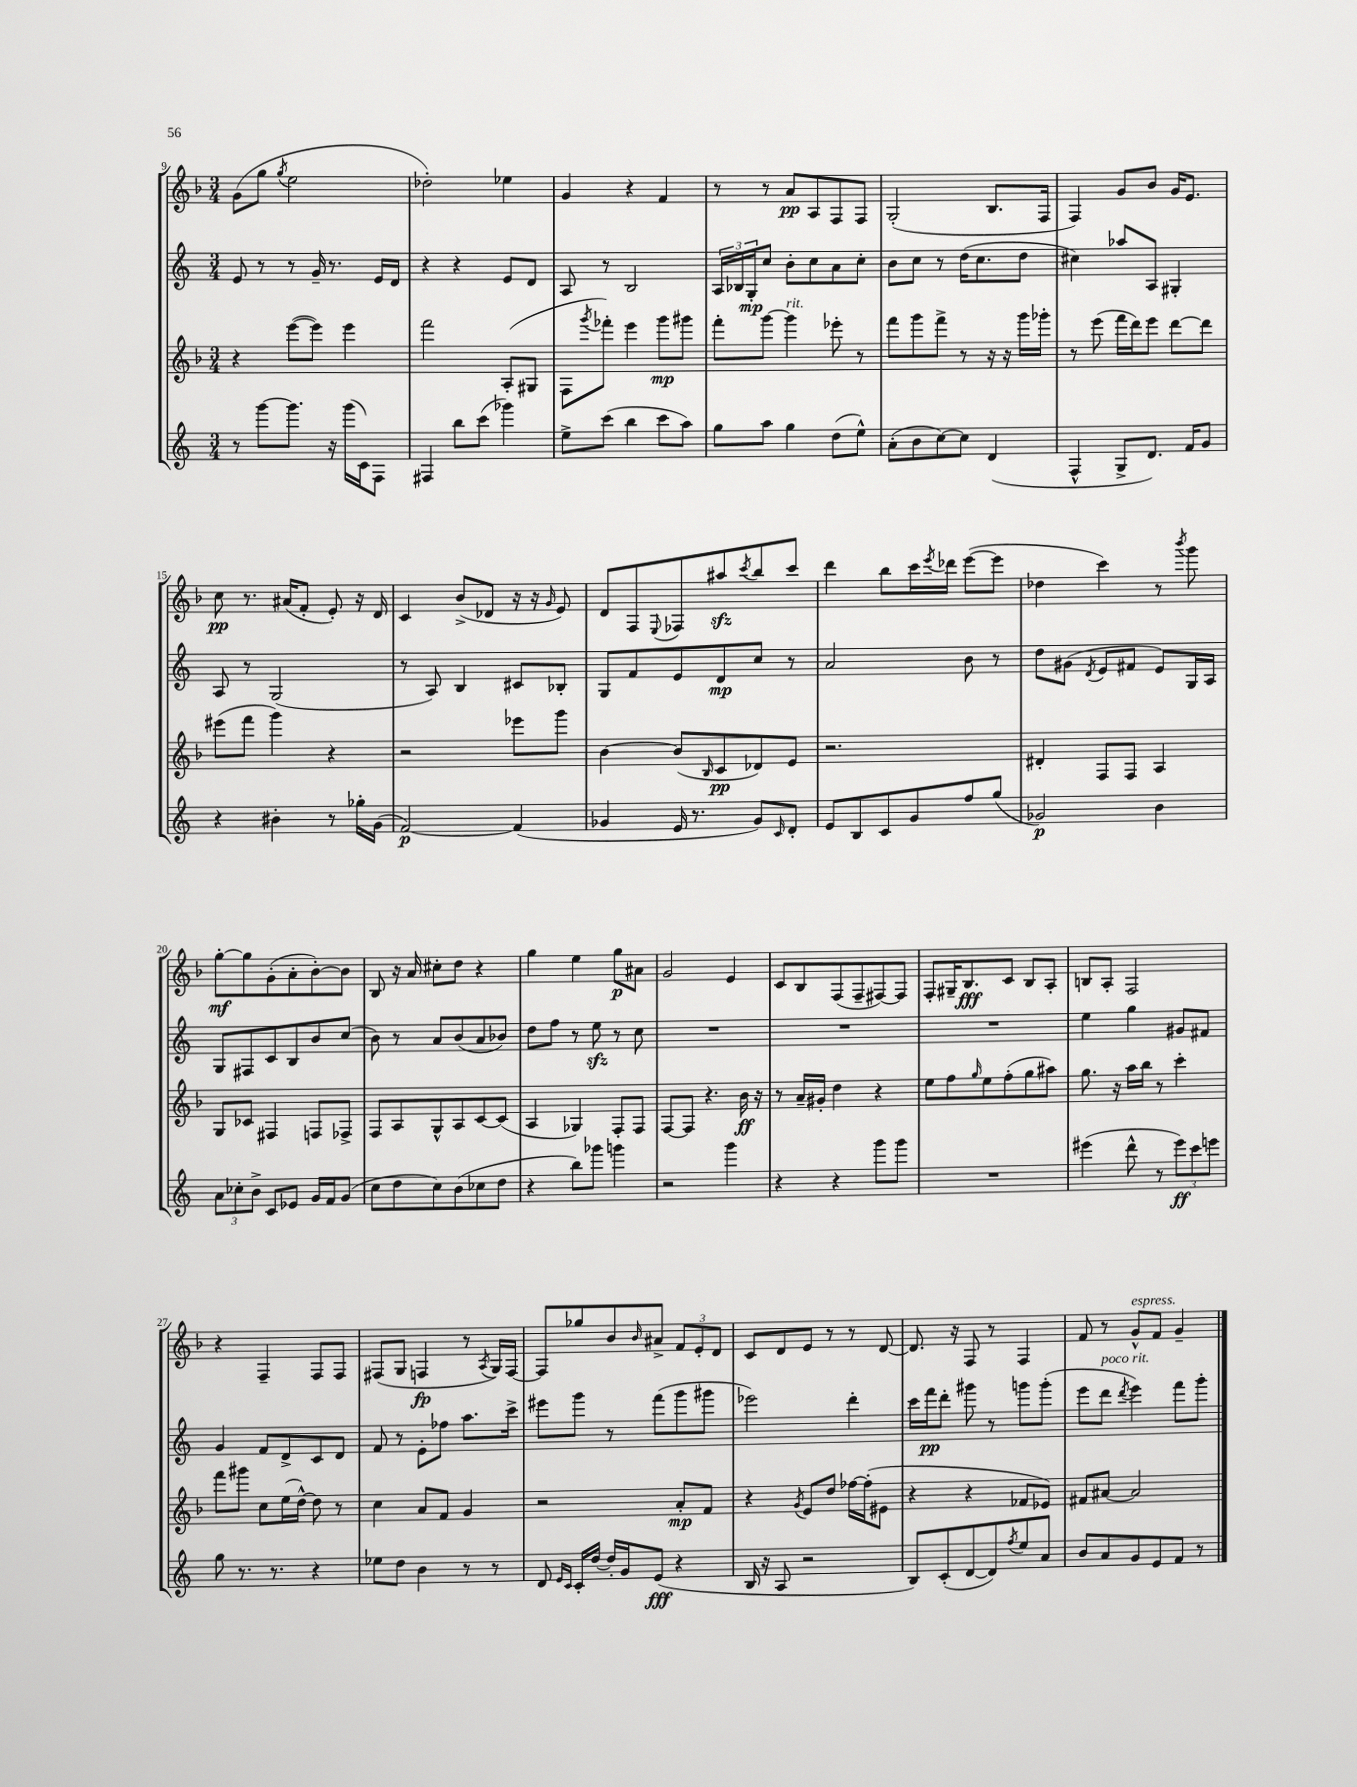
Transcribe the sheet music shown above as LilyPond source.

<<
\new StaffGroup <<
\new Staff = "s0" {
    \clef treble \key f \major \numericTimeSignature \time 3/4
    g'8( g''8 \acciaccatura { g''8 } e''2 |
    des''2-.) ees''4 |
    g'4 r4 f'4 |
    r8 r8 a'8\pp a8 f8 f8 |
    g2-.( bes8. f16 |
    f4) g'8 bes'8 g'16 e'8. |
    c''8\pp r8. ais'16( f'8-. e'8-.) r16 d'16 |
    c'4 bes'8->( des'8 r16 r16 \grace { g'16 } e'8) |
    d'8 f8 \appoggiatura { e8 } fes8 ais''8\sfz \acciaccatura { c'''8 } bes''8 c'''8 |
    d'''4 bes''8 c'''16 \acciaccatura { e'''8 } des'''16 e'''8~( e'''8 |
    des''4 c'''4) r8 \acciaccatura { bes'''8 } g'''8 |
    g''8~-.\mf g''8 g'8-.( a'8-. bes'8~-.) bes'8 |
    bes8 r16 a'16 cis''8-. d''8 r4 |
    g''4 e''4 g''8\p ais'8 |
    g'2 e'4 |
    c'8 bes8 f8( f8-- fis8~) fis8 |
    f8-. gis16-- bes8.\fff c'8 bes8 a8-. |
    b8 a8-. f2 |
    r4 f4-- f8 f8 |
    fis8( g8 f4\fp r8 \acciaccatura { a8 } g16) f16~ |
    f8 ges''8 bes'8 \grace { bes'16 } ais'8-> \tuplet 3/2 { f'8 e'8-. d'8 } |
    c'8 d'8 e'8 r8 r8 d'8~ |
    d'8. r16 f8 r8 f4 |
    f'8 r8 g'8-^^\markup { \italic "espress." } f'8 g'4-- \bar "|." |
}
\new Staff = "s1" {
    \clef treble \key c \major \numericTimeSignature \time 3/4
    e'8 r8 r8 g'16-- r8. e'16 d'16 |
    r4 r4 e'8 d'8 |
    a8 r8 b2 |
    \tuplet 3/2 { a16 bes16 g16-.\mp } c''8 b'8-. c''8 a'8 c''8-. |
    b'8 c''8 r8 d''16( c''8. d''8 |
    cis''4) aes''8 a8 gis4-. |
    a8 r8 g2( |
    r8 a8) b4 cis'8 bes8-. |
    g8 f'8 e'8 d'8\mp c''8 r8 |
    a'2 b'8 r8 |
    d''8 gis'8( \acciaccatura { d'8 } e'8 fis'8 e'8) g16 a16 |
    g8 fis8 c'8 b8 b'8 c''8( |
    b'8) r8 a'8 b'8( a'8 bes'8) |
    d''8 f''8 r8 e''8\sfz r8 c''8 |
    R2. |
    R2. |
    R2. |
    e''4 g''4 gis'8 fis'8 |
    g'4 f'8 d'8-> c'8 d'8 |
    f'8 r8 e'8-. fes''8 a''8. c'''16-> |
    eis'''8 g'''8 r8 f'''8( g'''8 gis'''8 |
    ees'''2) d'''4-. |
    c'''16 f'''16\pp d'''8-. gis'''8 r8 g'''8 g'''8-.( |
    e'''8 d'''8^\markup { \italic "poco rit." } \acciaccatura { d'''8 } e'''4) f'''8 g'''8-. \bar "|." |
}
\new Staff = "s2" {
    \clef treble \key f \major \numericTimeSignature \time 3/4
    r4 e'''8~( e'''8) e'''4 |
    f'''2 a8-.( gis8 |
    f8 \acciaccatura { g'''8 } fes'''8-.) e'''4 g'''8\mp gis'''8 |
    f'''8-. g'''8~ g'''4^\markup { \italic "rit." } ees'''8-. r8 |
    f'''8 g'''8 f'''8-> r8 r16 r16 g'''16 ges'''16-. |
    r8 e'''8( f'''16 d'''16) e'''8 d'''8~ d'''8 |
    eis'''8( f'''8 g'''4) r4 |
    r2 ees'''8 g'''8 |
    bes'4~ bes'8( \grace { bes16 } c'8\pp des'8) e'8 |
    r2. |
    dis'4-. f8 f8 a4 |
    g8 ces'8 fis4 f8 fes8-> |
    f8 a8 g8-^ a8 c'8~ c'8( |
    a4 ges4) f8-. f8 |
    f8~ f8 r4. bes'16\ff r16 |
    r8 a'16-- gis'16-. d''4 r4 |
    e''8 f''8 \grace { g''16 } e''8 f''8-.( g''8 ais''8) |
    g''8. r16 a''16 bes''16 r8 c'''4-. |
    f'''8 gis'''8 c''8 e''16( d''16~-^) d''8 r8 |
    c''4 a'8 f'8 g'4 |
    r2 a'8-.\mp f'8 |
    r4 \acciaccatura { g'8 } e'8 d''8 fes''16~ fes''16-.( eis'8 |
    r4 r4 fes'8 ees'8) |
    fis'8 ais'8~ ais'2 \bar "|." |
}
\new Staff = "s3" {
    \clef treble \key c \major \numericTimeSignature \time 3/4
    r8 g'''8~ g'''8. r16 g'''16( c'16) f8 |
    fis4 b''8 c'''8( ges'''4) |
    e''8-> c'''8( b''4 c'''8 a''8) |
    g''8 a''8 g''4 d''8( e''8-^) |
    a'8-.( b'8 c''8~) c''8 d'4( |
    f4-^ g8-> d'8.) f'16 g'8 |
    r4 bis'4-. r8 ges''16-. g'16( |
    f'2~\p) f'4( |
    ges'4 e'16 r8. ges'8) \grace { c'16 } d'8-. |
    e'8 b8 c'8 g'8 f''8 g''8( |
    ges'2\p) b'4 |
    \tuplet 3/2 { a'8 ces''8-. b'8-> } c'8 ees'8 g'16 f'16 g'8( |
    c''8 d''8 c''8) b'8( ces''8 d''8 |
    r4 b''8) ges'''8 g'''4 |
    r2 g'''4 |
    r4 r4 g'''8 g'''8 |
    R2. |
    eis'''4( d'''8-^ r8 \tuplet 3/2 { eis'''8\ff) c'''8 e'''8 } |
    g''8 r8. r8. r4 |
    ees''8 d''8 b'4 r8 r8 |
    d'8 \grace { e'16 c'16 } c'16-. d''16~ d''16-. g'16 e'8\fff( r4 |
    b16 r16 a8 r2 |
    b8) c'8-.( d'8~ d'8) \acciaccatura { f''8 } e''8 a'8 |
    b'8 a'8 g'8 e'8 f'8 r8 \bar "|." |
}
>>
>>
\layout { \context { \Score currentBarNumber = #9 } }
